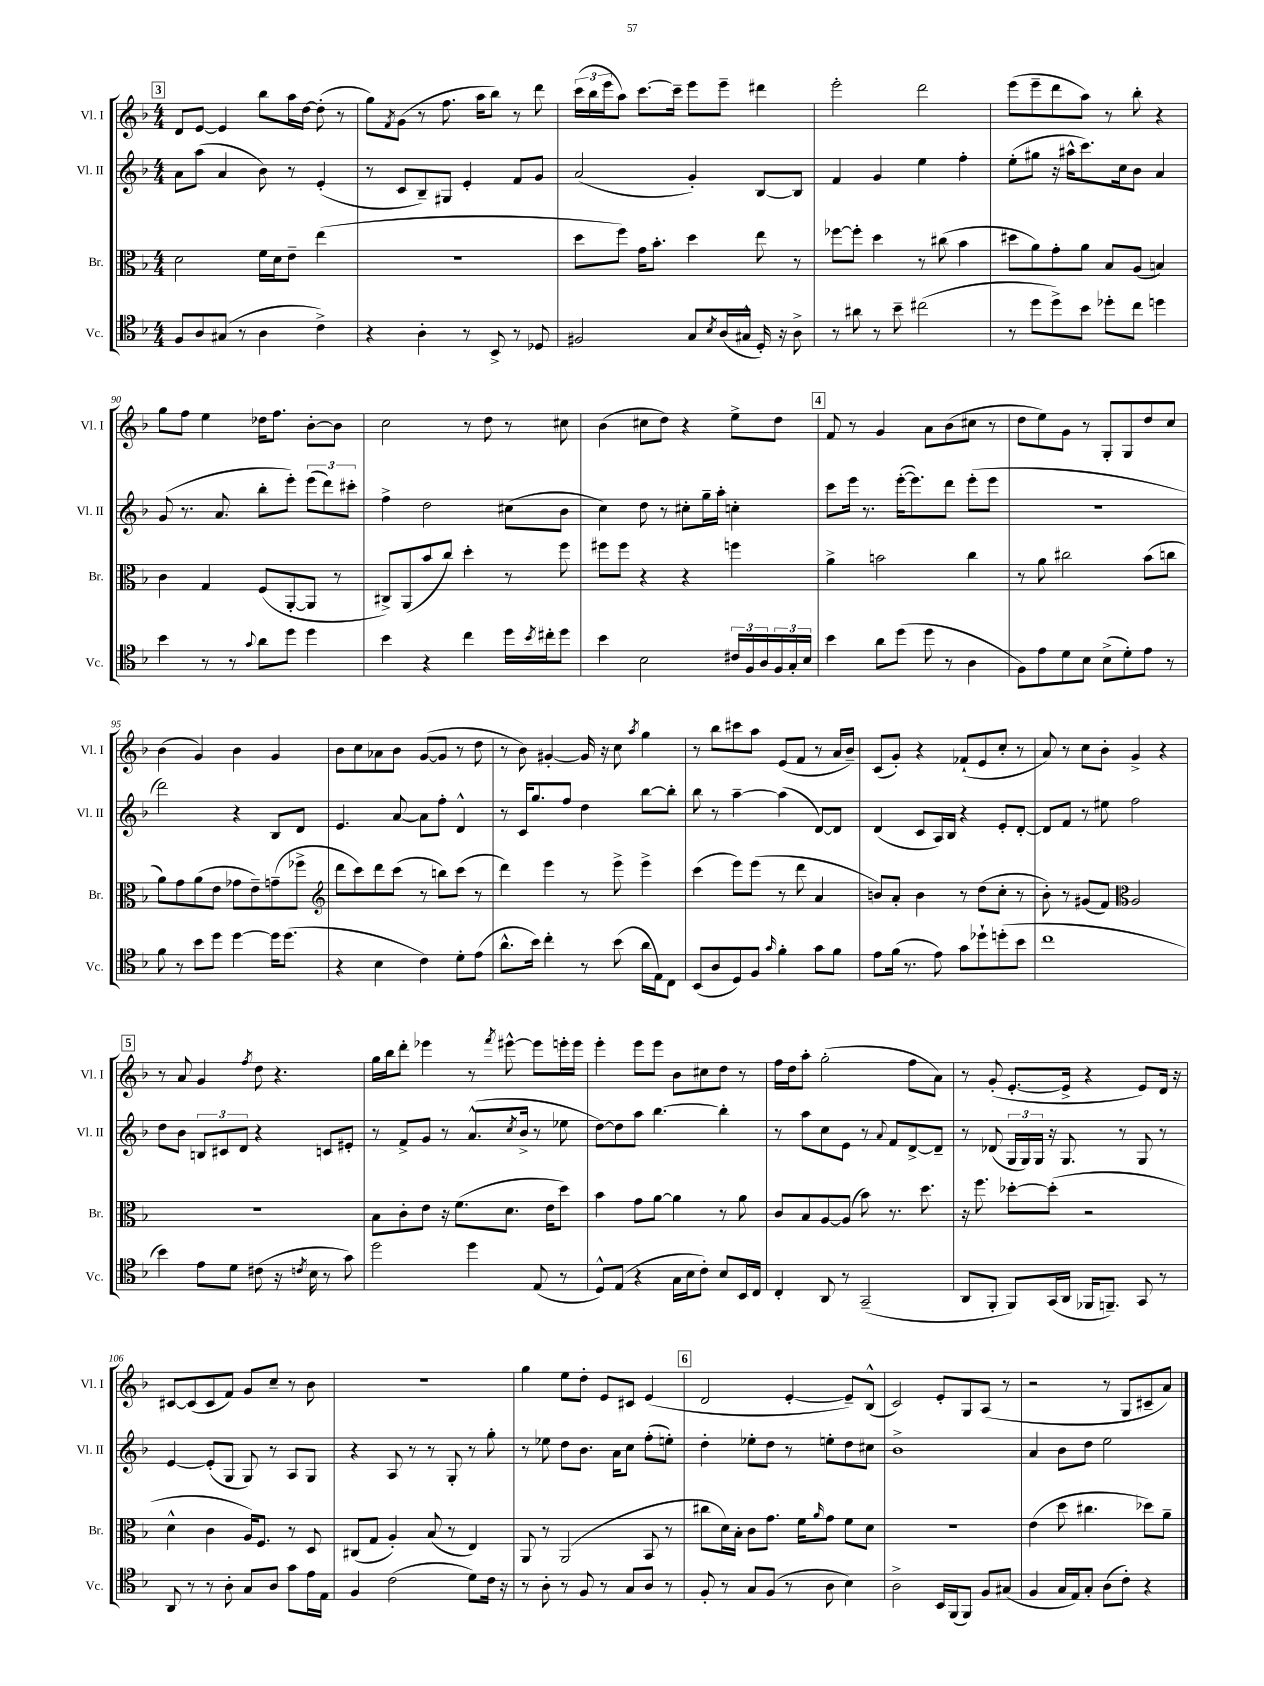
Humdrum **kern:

**kern	**kern	**kern	**kern
*part4	*part3	*part2	*part1
*staff4	*staff3	*staff2	*staff1
*I"Vc.	*I"Br.	*I"Vl. II	*I"Vl. I
*I'Vc.	*I'Br.	*I'Vl. II	*I'Vl. I
*clefC4	*clefC3	*clefG2	*clefG2
*k[b-]	*k[b-]	*k[b-]	*k[b-]
*M4/4	*M4/4	*M4/4	*M4/4
!!LO:REH:place=s1:t=3
=85	=85	=85	=85
8F/L	2d\	8a\L	8d/L
8A/	.	(8aa\J	[8e/J
(8G#X/J	.	4a/	4e/]
8r	.	.	.
4A\	16f\LL	8b-\)	8bb-\L
.	16d\J	.	.
.	8e~\J	8r	16aa\L
.	.	.	[16dd\JJ
4c^\)	(4ee\	(4e'/	(8dd'\]
.	.	.	8r
=86	=86	=86	=86
4r	1r	8r	8gg\L)
.	.	.	8qf/
.	.	8c/L	(8g\J
4A'\	.	8B-~/)	8r
.	.	8G#X/J	8.ff\
8r	.	4e'/	.
.	.	.	16aa\KL
8BB-^/	.	.	8bb-\J)
8r	.	8f/L	8r
8D-X/	.	8g/J	8ddd\
=87	=87	=87	=87
2F#X/	8dd\L	(2a/	(24ccc\LL
.	.	.	24bb-\
.	.	.	24eee\J
.	8ff\J)	.	8aa\J)
.	16g\KL	.	[8.ccc\L
.	8.b-'\J	.	.
.	.	.	16ccc~\Jk]
8G/L	4dd\	4g'/)	8eee\L
8qB-/	.	.	.
(16A/L	.	.	8eee~\J
16G#X^^/JJ	.	.	.
16D'/)	8ee\	[8B-/L	4ddd#X\
16r	.	.	.
8A^\	8r	8B-/J]	.
=88	=88	=88	=88
8r	[8ff-X\L	4f/	2eee'\
8a#X\	8ff-'\J]	.	.
8r	4dd\	4g/	.
8b-~\	.	.	.
(2cc#X\	8r	4ee\	2ddd\
.	(8cc#X\	.	.
.	4b-\	4ff'\	.
=89	=89	=89	=89
8r	8dd#X\L	(8ee'\L	(8eee\L
8dd\L	8a\)	8gg#X\J	8eee~\
8dd^\)	8g'\	16r	8ddd\
.	.	16aa#X^^\KL	.
8b-\J	8a\J	8.ccc\)	8aa\J)
8dd-X'\L	8B-/L	.	8r
.	.	16cc\k	.
8cc\J	(8A/J	8b-\J	8bb-'\
4ddn\	4Bn/)	4a/	4r
!!LO:LB:g=z
=90	=90	=90	=90
4b-\	4c\	(8g/	8gg\L
.	.	8.r	8ff\J
8r	4G/	.	4ee\
.	.	8.a/	.
8r	.	.	.
8qqg/	.	.	.
8a\L	(8F/L	8bb-'\L	16dd-X\KL
.	.	.	8.ff\J
8dd\J	[8AA'/	8eee'\J)	.
4dd\	8AA/J]	(12eee\L	[8b-'\L
.	.	12ddd\)	.
.	8r	.	8b-\J]
.	.	12ccc#X'\J	.
=91	=91	=91	=91
4b-\	8C#X^/L)	4ff^\	2cc\
.	(8AA/	.	.
4r	8b-/	2dd\	.
.	8cc/J)	.	.
4cc\	4dd'\	.	8r
.	.	.	8dd\
16dd\LL	8r	(8cc#X\L	8r
8qb-/	.	.	.
16cc#X'\J	.	.	.
8dd\J	8ff\	8b-\J	8cc#X\
=92	=92	=92	=92
4b-\	8ff#X\L	4cc\)	(4b-\
.	8ff#\J	.	.
2B-\	4r	8dd\	8cc#X\L
.	.	8r	8dd\J)
.	4r	8cc#X'\L	4r
.	.	16gg~\L	.
.	.	16aa'\JJ	.
24c#X/LL	4ffn\	4ccn'\	8ee^\L
24F/	.	.	.
24A/	.	.	.
24F/	.	.	8dd\J
24G'/	.	.	.
24B-/JJ	.	.	.
!!LO:REH:place=s1:t=4
=93	=93	=93	=93
4b-\	4a^\	8ccc\L	8f/
.	.	16eee\Jk	8r
.	.	8.r	.
8a\L	2bn\	.	4g/
(8dd\J	.	([16eee'\KL	.
.	.	8.eee\])	.
8dd\	.	.	8a\L
8r	.	8ddd\J	(8b-\
4A\	4cc\	(8eee'\L	8cc#X\J
.	.	8eee\J	8r
=94	=94	=94	=94
8F\L)	8r	1r	8dd\L
8e\	8a\	.	8ee\)
8d\	2cc#X\	.	8g\J
8B-\J	.	.	8r
(8B-^\L	.	.	8G'/L
8d'\)	.	.	8G/
8e\J	(8b-\L	.	8dd/
8r	8ccn\J	.	8cc/J
!!LO:LB:g=z
=95	=95	=95	=95
8f\	8a\L)	2ddd\)	(4b-\
8r	8g\	.	.
8b-\L	(8a\	.	4g/)
8dd\J	8e\J	.	.
[4dd\	8g-X\L	4r	4b-\
.	8e~\)	.	.
16dd\KL]	(8gn~\	8B-/L	4g/
(8.dd\J	.	.	.
.	8ff-X^\J	8d/J	.
=96	=96	=96	=96
*	*clefG2	*	*
4r	8ddd\L	4.e/	8b-\L
.	8ccc\)	.	8cc\
4B-\	8ddd\	.	8a-X\
.	(8ccc\J	[8a/	8b-\J
4c\)	8r	8a\L]	([8g/L
.	8bbn\L)	8ff'\J	8g/J]
8d'\L	(8ccc\J	4d^^/	8r
(8e\J	8r	.	8dd\
=97	=97	=97	=97
8.a^^\L	4ddd\)	8r	8r
.	.	16c/KL	8b-\)
16b-\Jk)	.	8.gg/	.
4cc'\	4eee\	.	[4g#X'/
.	.	8ff/J	.
8r	8r	4dd\	16g#/]
.	.	.	16r
(8b-\	8eee^\	.	8cc\
.	.	.	8qaa/
16a\LL	4eee^\	[8bb-\L	4gg\
16E\J)	.	.	.
8C\J	.	8bb-'\J]	.
=98	=98	=98	=98
(8BB-/L	(4ccc\	8bb-\	8r
8A/	.	8r	8bb-\L
8D/)	8eee\L)	[4aa~\	8ccc#X\
8F/J	(8eee\J	.	8aa\J
16qqg/	.	.	.
4f'\	8r	(4aa\]	(8e/L
.	8ddd\	.	8f/J
8g\L	4a/	[8d/L)	8r
8f\J	.	8d/J]	16a/LL
.	.	.	16b-~/JJ)
=99	=99	=99	=99
8e\L	8bn/L)	(4d/	(8c/L
(16f\Jk	8a'/J	.	8g'/J)
8.r	.	.	.
.	4b\	8c/L	4r
8e\)	.	16A/L)	.
.	.	16B-/JJ	.
8g\L	8r	4r	(8f-X`/L
8dd-X`\	(8dd\L	.	8e/
(8ddn'\	8cc'\J	8e'/L	8cc'/J
8b-\J	8r	[8d'/J	8r
=100	=100	=100	=100
1cc	8b-'\)	8d/L]	8a/)
.	8r	8f/J	8r
.	(8g#X/L	8r	8cc\L
.	8f/J)	8ee#X\	8b-'\J
*	*clefC3	*	*
.	2A/	2ff\	4g^/
.	.	.	4r
!!LO:LB:g=z
!!LO:REH:place=s1:t=5
=101	=101	=101	=101
4b-\)	1r	8dd\L	8r
.	.	8b-\J	8a/
8e\L	.	12Bn/L	4g/
.	.	12c#X/	.
8d\J	.	.	.
.	.	12d/J	.
.	.	.	8qff/
(8c#X\	.	4r	8dd\
16r	.	.	4.r
8qcn/	.	.	.
16B-\	.	.	.
8r	.	8cn/L	.
8g\)	.	8e#X'/J	.
=102	=102	=102	=102
2dd\	8B-\L	8r	16gg\LL
.	.	.	16bb-\J
.	8c'\	8f^/L	8ddd'\J
.	8e\J	8g/J	4eee-X\
.	16r	8r	.
.	(8.f\L	.	.
4dd\	.	(8.a^^/L	8r
.	.	.	8qfff/
.	8.d\J	.	[8eee#X^^\
.	.	8qcc/	.
.	.	16b-^/Jk	.
(8E/	.	8r	8eee#\L]
.	16e\KL	.	.
8r	8dd\J)	8ee-X\	16eeen'\L
.	.	.	16eee\JJ
=103	=103	=103	=103
8D^^/L)	4b-\	[8dd\L)	4eee'\
(8E/J	.	8dd\]	.
4r	8g\L	8aa\J	8eee\L
.	[8a\J	[4.bb-\	8eee\J
16G\LL	4a\]	.	8b-\L
16B-\J	.	.	.
8c'\J)	.	.	8cc#X\
8B-/L	8r	4bb-'\]	8dd\J
16BB-/L	8a\	.	8r
16C/JJ	.	.	.
=104	=104	=104	=104
4C'/	8c/L	8r	16ff\LL
.	.	.	16dd\J
.	8B-/	8aa\L	8aa'\J
8AA/	[8A/	8cc\	(2gg'\
8r	(8A/J]	8e\J	.
(2GG~/	8b-\)	8r	.
.	.	8qqa/	.
.	8.r	8f/L	.
.	.	[8d^/	8ff\L
.	8.dd\	.	.
.	.	8d~/J]	8a\J)
=105	=105	=105	=105
8AA/L	16r	8r	8r
.	8.ff\	.	.
8FF'/J	.	(8d-X/	(8g'/
8FF/L)	[8dd-X'\L	24G/LL	[8.e'/L
.	.	24G/)	.
.	.	24G/JJ	.
(16GG/L	(8dd-'\J]	16r	.
16AA/JJ	.	8.G/	16e^/Jk]
16FF-X/KL	2r	.	4r
8.FFn~/J)	.	.	.
.	.	8r	.
8GG/	.	8G/	8e/L)
8r	.	8r	16d/Jk
.	.	.	16r
!!LO:LB:g=z
=106	=106	=106	=106
8AA/	4d^^\	[4e/	[8c#X/L
8r	.	.	(8c#/]
8r	4c\	(8e'/L]	8c#/
8A'\	.	8G/J	8f/J)
8G/L	16A/KL)	8G/)	8g/L
.	8.F/J	.	.
8A/J	.	8r	8cc~/J
8g\L	8r	8A/L	8r
16e\L	8D/	8G/J	8b-\
16E\JJ	.	.	.
=107	=107	=107	=107
4F/	(8C#X/L	4r	1r
.	8G/J	.	.
(2c\	4A'/)	8A/	.
.	.	8r	.
.	(8B-/	8r	.
.	8r	8G'/	.
8d\L)	4E/)	8r	.
16c\Jk	.	8gg'\	.
16r	.	.	.
=108	=108	=108	=108
8r	8AA/	8r	4gg\
8A'\	8r	8ee-X\	.
8r	(2AA/	8dd\L	8ee\L
8F/	.	8.b-\J	8dd'\J
8r	.	.	8e/L
.	.	16a\KL	.
8G/L	.	8cc\J	8c#X/J
8A/J	8BB-/	(8ff'\L	(4e/
8r	8r	8een'\J)	.
!!LO:REH:place=s1:t=6
=109	=109	=109	=109
8F'/	8cc#X\L	4dd'\	2d/
8r	16d\L)	.	.
.	16B-'\JJ	.	.
8G/L	8c\L	8ee-X'\L	.
(8F/J	8.g\J	8dd\J	.
8r	.	8r	[4e'/
.	16f\KL	.	.
.	16qqa/	.	.
8A\	8g\J	8een'\L	.
4B-\)	8f\L	8dd\	8e~/L])
.	8d\J	8cc#X\J	(8B-^^/J
=110	=110	=110	=110
2A^\	1r	1b-^	2c/)
16BB-/LL	.	.	8e'/L
(16FF/J	.	.	.
8FF/J)	.	.	8G/
8F/L	.	.	(8A/J
(8G#X/J	.	.	8r
=111	=111	=111	=111
4F/	(4e\	4a/	2r
16G/LL	8dd\	8b-\L	.
16E/J)	.	.	.
8G'/J	4.cc#X\	8dd\J	.
(8A\L	.	2ee\	8r
8c'\J)	.	.	8G/L
4r	8dd-X\L)	.	8c#X~/
.	8a~\J	.	8a/J)
==	==	==	==
*-	*-	*-	*-
